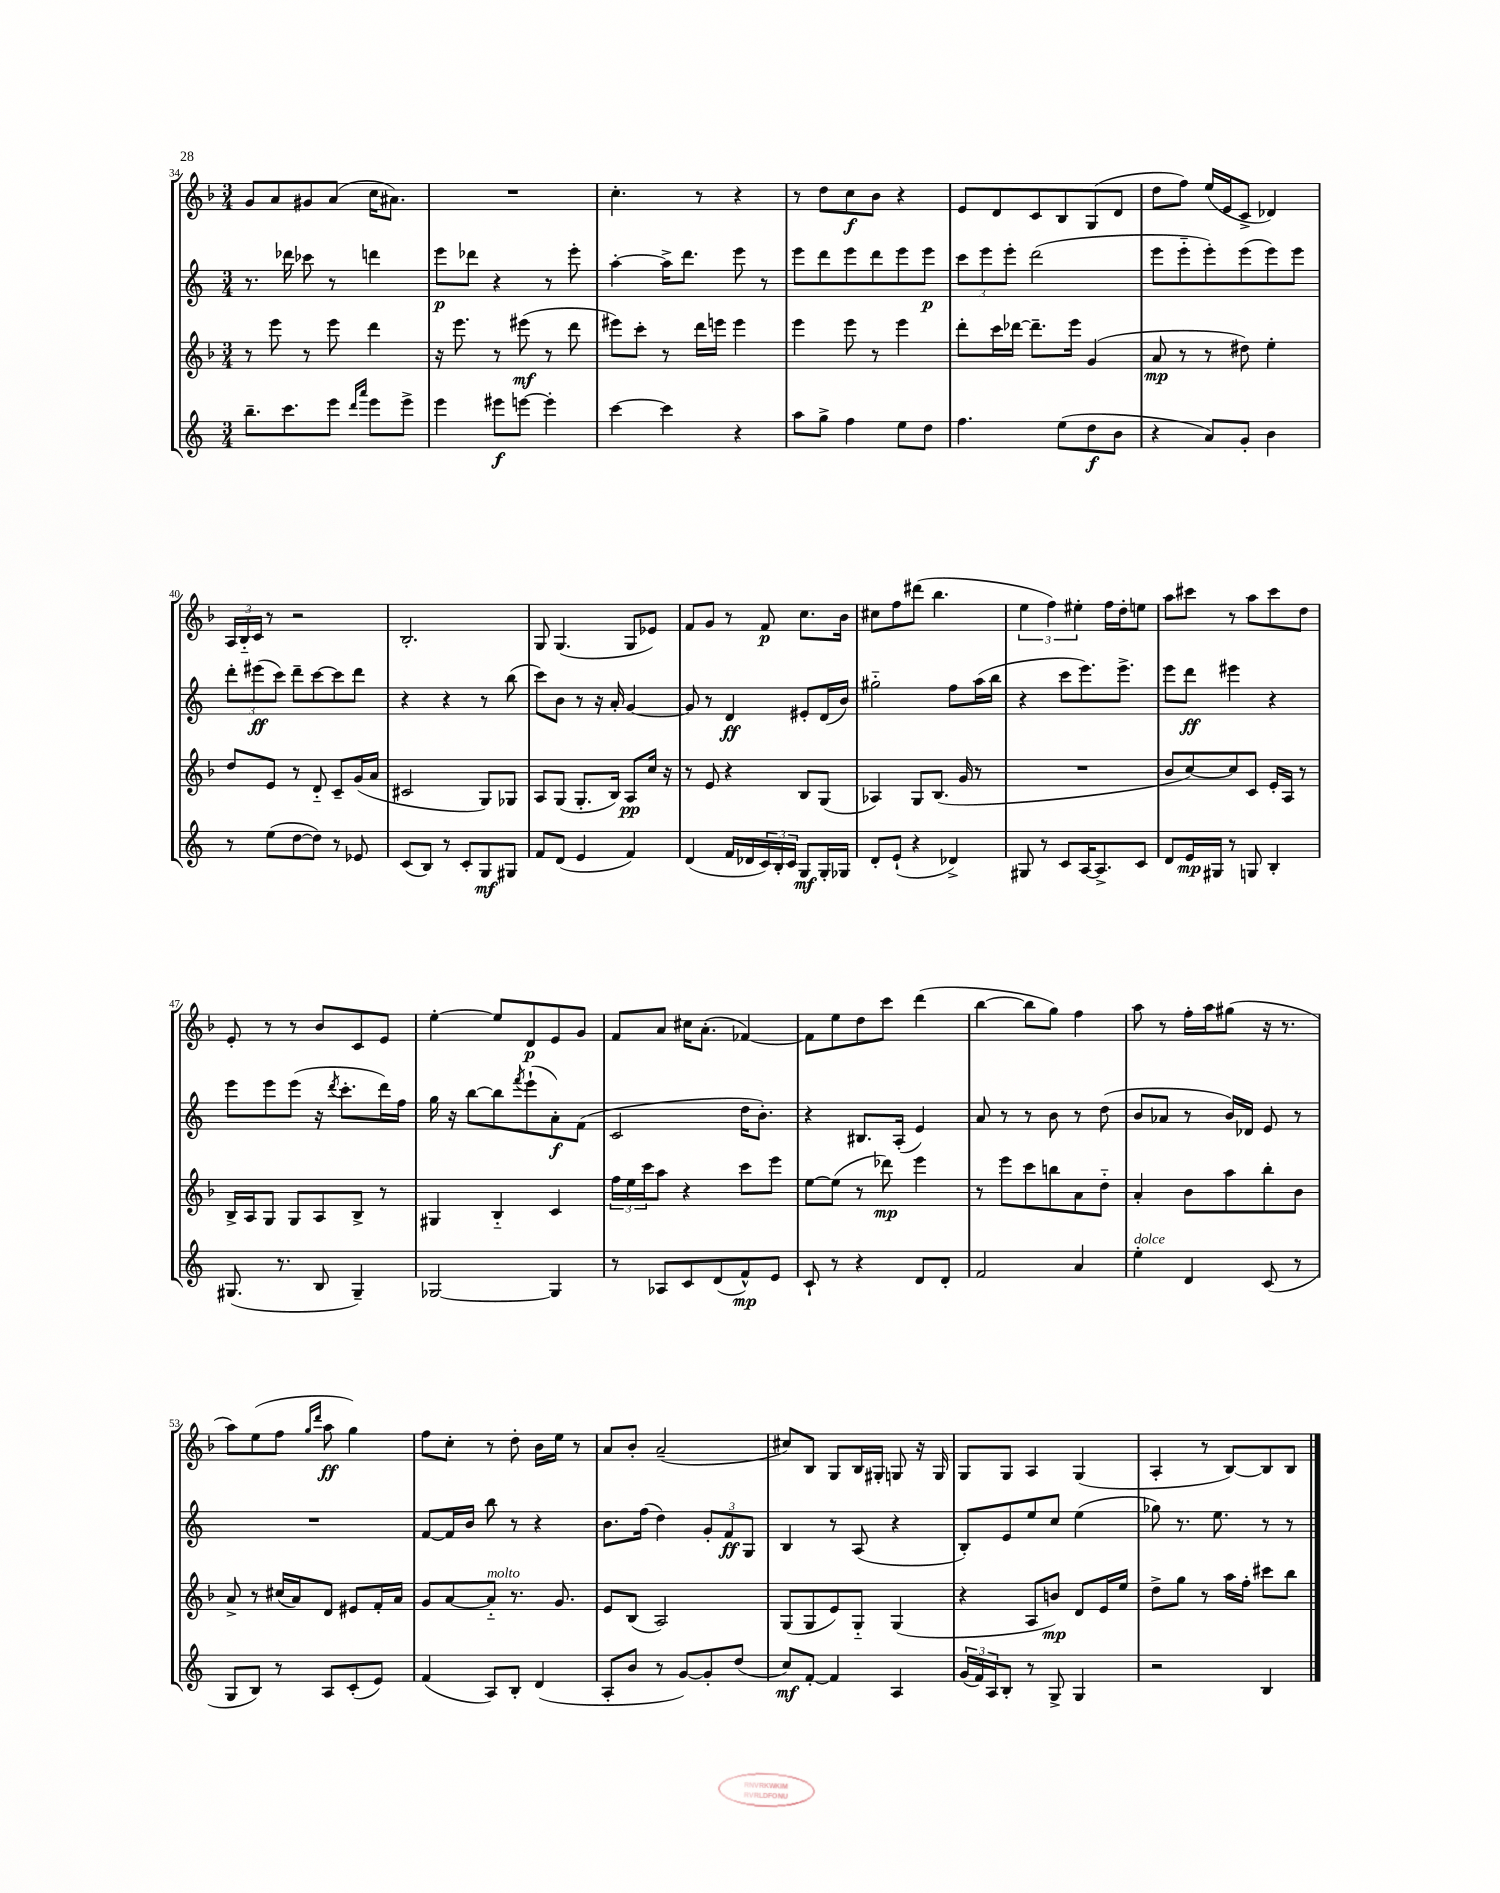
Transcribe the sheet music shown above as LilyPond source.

<<
\new StaffGroup <<
\new Staff = "s0" {
    \clef treble \key f \major \numericTimeSignature \time 3/4
    g'8 a'8 gis'8 a'8( c''16 ais'8.) |
    R2. |
    c''4.-. r8 r4 |
    r8 d''8 c''8\f bes'8 r4 |
    e'8 d'8 c'8 bes8 g8( d'8 |
    d''8 f''8) e''16( e'16 c'8-> des'4) |
    \tuplet 3/2 { a16 bes16-_ c'16 } r8 r2 |
    bes2.-. |
    g8 g4.( g8 ees'8) |
    f'8 g'8 r8 f'8\p c''8. bes'16 |
    cis''8 f''8 dis'''8( bes''4. |
    \tuplet 3/2 { e''4 f''4) eis''4-. } f''16 d''16-. e''8 |
    a''8 cis'''8 r8 a''8 cis'''8 d''8 |
    e'8-. r8 r8 bes'8 c'8 e'8 |
    e''4~-. e''8 d'8\p e'8 g'8 |
    f'8 a'8 cis''16 a'8.-.( fes'4~) |
    fes'8 e''8 d''8 c'''8 d'''4( |
    bes''4~ bes''8 g''8) f''4 |
    a''8 r8 f''16-. a''16 gis''8( r16 r8. |
    a''8) e''8( f''8 \grace { g''16 d'''16 } a''8\ff g''4) |
    f''8 c''8-. r8 d''8-. bes'16 e''16 r8 |
    a'8 bes'8-. a'2--( |
    cis''8) bes8 g8 bes16 gis16-. g8 r16 g16 |
    g8 g8 a4 g4( |
    a4-. r8 bes8~) bes8 bes8 \bar "|." |
}
\new Staff = "s1" {
    \clef treble \key c \major \numericTimeSignature \time 3/4
    r8. des'''16 ces'''8 r8 d'''4 |
    e'''8\p des'''8 r4 r8 e'''8-. |
    a''4~-. a''16-> d'''8. e'''8 r8 |
    e'''8 d'''8 e'''8 d'''8 e'''8 e'''8\p |
    \tuplet 3/2 { c'''8 e'''8 e'''8-. } d'''2( |
    e'''8 e'''8-_ e'''8-.) e'''8( e'''8) e'''8 |
    \tuplet 3/2 { d'''8-. eis'''8\ff( c'''8) } d'''8-- c'''8~ c'''8 d'''8 |
    r4 r4 r8 b''8( |
    c'''8) b'8 r8 r16 a'16-. g'4~ |
    g'8 r8 d'4\ff eis'8-. d'16( b'16) |
    gis''2-_ f''8 a''16( b''16 |
    r4 c'''8 e'''8.) e'''8.-> |
    e'''8 d'''8\ff eis'''4 r4 |
    e'''8 e'''8 e'''8( r16 \acciaccatura { d'''8 } c'''8.-. d'''16) f''16 |
    g''16 r16 b''8~ b''8 \acciaccatura { f'''8 } e'''8-!( a'8-.\f) f'8( |
    c'2 d''16 b'8.-.) |
    r4 bis8. a16-.( e'4) |
    a'8 r8 r8 b'8 r8 d''8( |
    b'8 aes'8 r8 b'16) des'16 e'8 r8 |
    R2. |
    f'8~ f'16 b'16 b''8 r8 r4 |
    b'8. f''16( d''4) \tuplet 3/2 { g'8-. f'8\ff g8 } |
    b4 r8 a8( r4 |
    b8-.) e'8 e''8 c''8 e''4( |
    ges''8) r8. e''8. r8 r8 \bar "|." |
}
\new Staff = "s2" {
    \clef treble \key f \major \numericTimeSignature \time 3/4
    r8 e'''8 r8 e'''8 d'''4 |
    r16 e'''8. r8 eis'''8\mf( r8 d'''8 |
    eis'''8) c'''8-. r8 d'''16 e'''16 e'''4 |
    e'''4 e'''8 r8 e'''4 |
    d'''8-. c'''16 des'''16~ des'''8.-- e'''16 g'4( |
    a'8\mp r8 r8 dis''8) e''4-. |
    d''8 e'8 r8 d'8-_ c'8-- g'16( a'16 |
    cis'2 g8) ges8 |
    a8 g8( g8.-. bes16) a8\pp c''16 r16 |
    r8 e'8 r4 bes8 g8( |
    aes4) g8 bes8.( g'16 r8 |
    R2. |
    bes'8 c''8~) c''8 c'8 e'16-. a16 r8 |
    bes16-> a16 g8 g8 a8 bes8-> r8 |
    gis4 bes4-_ c'4 |
    \tuplet 3/2 { f''16 e''16 c'''16 } a''8 r4 c'''8 e'''8 |
    e''8~ e''8( r8 des'''8\mp) e'''4 |
    r8 e'''8 c'''8 b''8 a'8 d''8-_ |
    a'4-. bes'8 a''8 bes''8-. bes'8 |
    a'8-> r8 cis''16( a'16) d'8 eis'8 f'16-. a'16 |
    g'8 a'8~ a'8-_^\markup { \italic "molto" } r8. g'8. |
    e'8 bes8( a2) |
    g8( g8 e'8) g8-_ g4( |
    r4 a8 b'8\mp) d'8 e'16 e''16 |
    d''8-> g''8 r8 a''16 f''16-. cis'''8 bes''8 \bar "|." |
}
\new Staff = "s3" {
    \clef treble \key c \major \numericTimeSignature \time 3/4
    b''8.-- c'''8. e'''8 \grace { d'''16 a'''16 } e'''8 e'''8-> |
    e'''4 eis'''8\f e'''8~ e'''4-. |
    c'''4~ c'''4 r4 |
    a''8 g''8-> f''4 e''8 d''8 |
    f''4. e''8( d''8\f b'8 |
    r4 a'8) g'8-. b'4 |
    r8 e''8( d''8~ d''8) r8 ees'8 |
    c'8( b8) r8 c'8-. g8\mf gis8 |
    f'8 d'8( e'4 f'4) |
    d'4( f'16 des'16 \tuplet 3/2 { c'16) b16-. c'16 } g8\mf g16-. ges16 |
    d'8-. e'8-!( r4 des'4->) |
    gis8 r8 c'8 a16~ a8.-> c'8 |
    d'8 e'16\mp gis16 r8 g8 b4-. |
    gis8.( r8. b8 gis4--) |
    ges2~ ges4 |
    r8 aes8 c'8 d'8( f'8-^\mp) e'8 |
    c'8-! r8 r4 d'8 d'8-. |
    f'2 a'4 |
    e''4-.^\markup { \italic "dolce" } d'4 c'8( r8 |
    g8 b8) r8 a8 c'8-.( e'8) |
    f'4( a8) b8-. d'4( |
    a8-. b'8 r8 g'8~) g'8-. d''8( |
    c''8\mf) f'8~-. f'4 a4 |
    \tuplet 3/2 { g'16( f'16) a16 } b8-. r8 g8-> g4 |
    r2 b4 \bar "|." |
}
>>
>>
\layout { \context { \Score currentBarNumber = #34 } }
